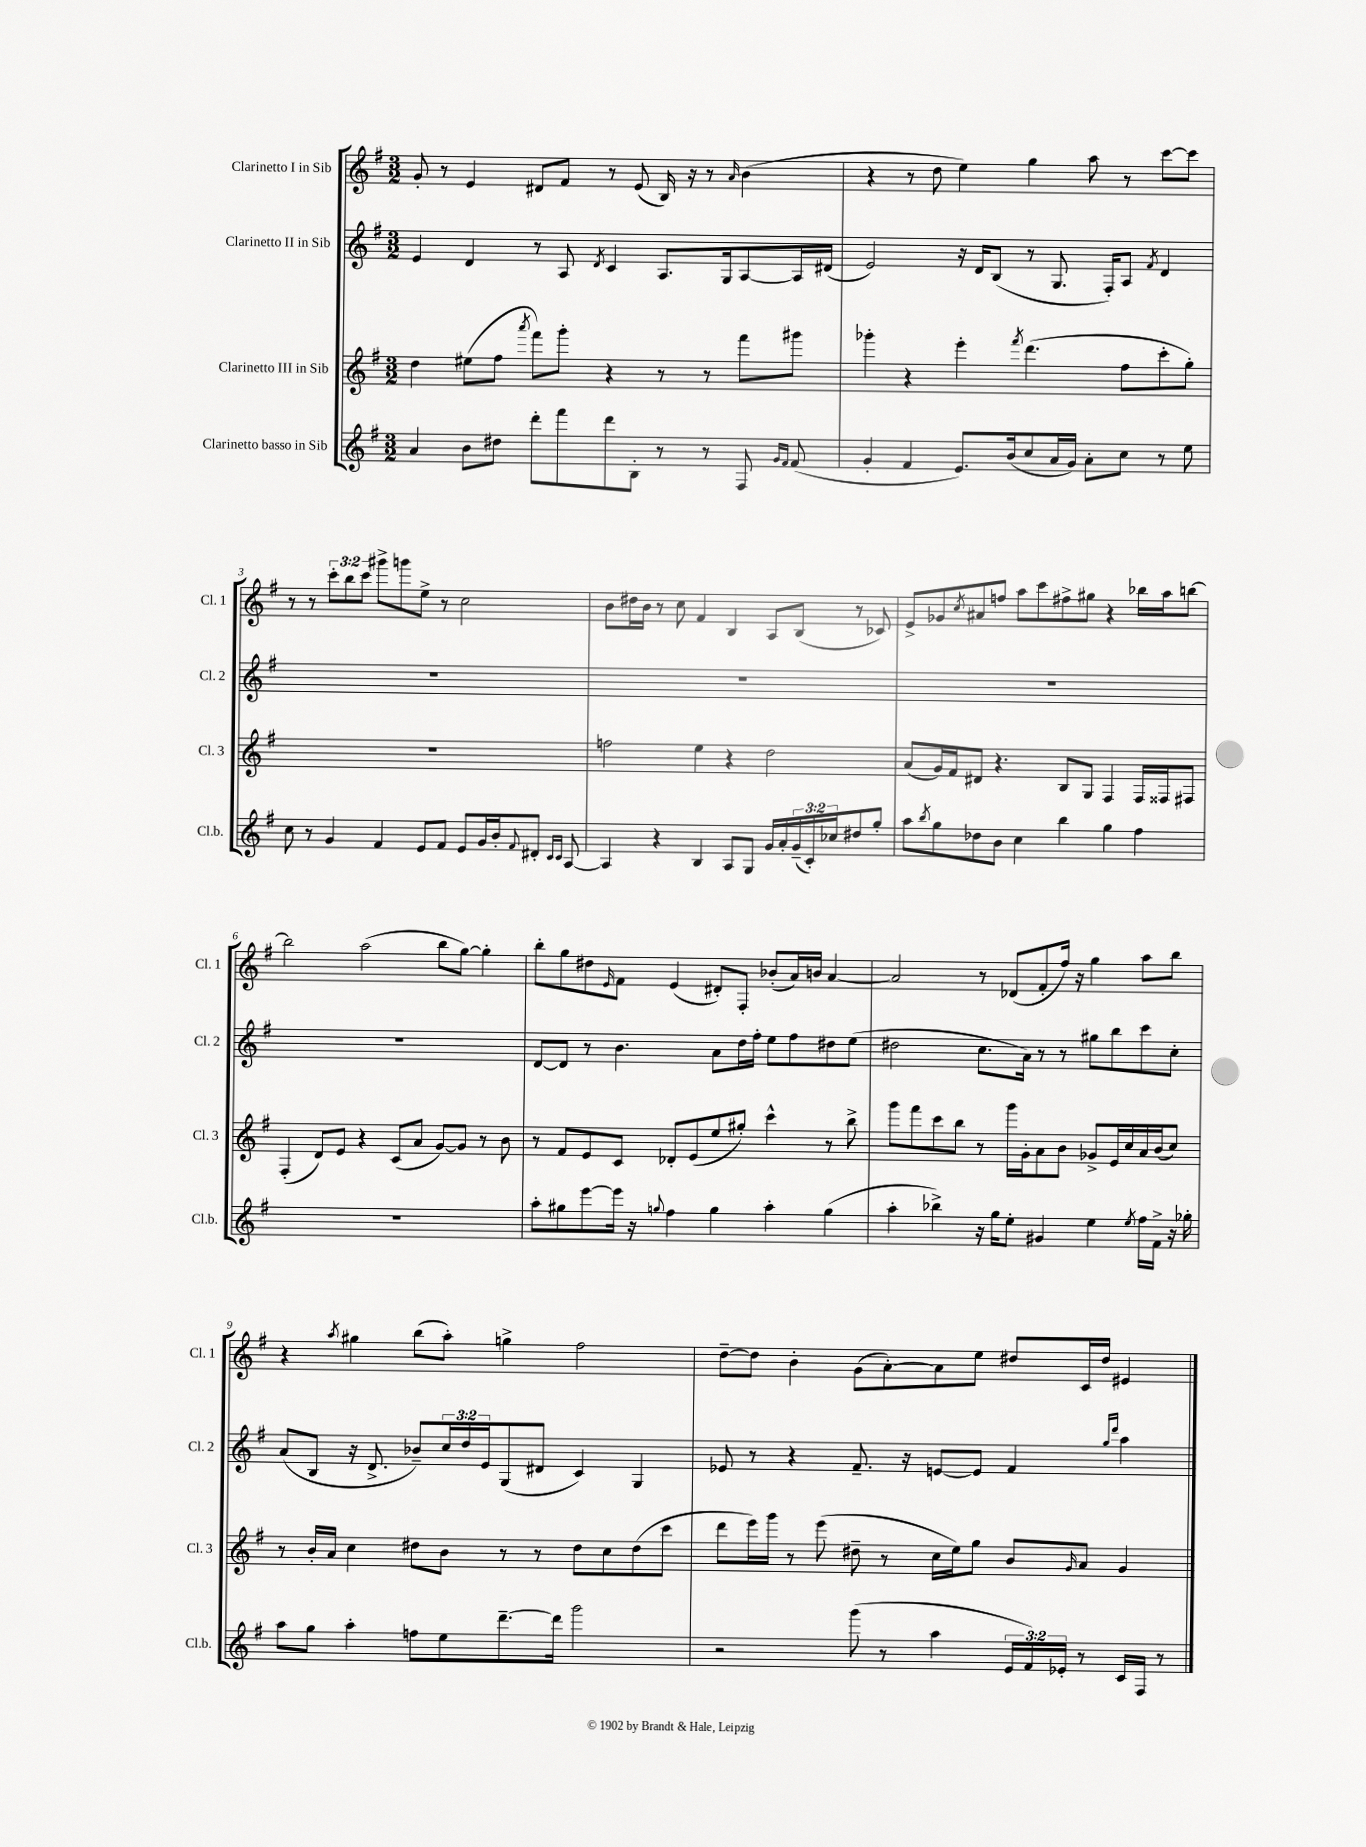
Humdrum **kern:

**kern	**kern	**kern	**kern
*part4	*part3	*part2	*part1
*staff4	*staff3	*staff2	*staff1
*I"Clarinetto basso in Sib	*I"Clarinetto III in Sib	*I"Clarinetto II in Sib	*I"Clarinetto I in Sib
*I'Cl.b.	*I'Cl. 3	*I'Cl. 2	*I'Cl. 1
*clefG2	*clefG2	*clefG2	*clefG2
*k[f#]	*k[f#]	*k[f#]	*k[f#]
*M3/2	*M3/2	*M3/2	*M3/2
=1	=1	=1	=1
4a/	4dd\	4e/	8g'/
.	.	.	8r
8b\L	(8ee#X\L	4d/	4e/
8dd#X\J	8ff#\J	.	.
.	8qaaa/	.	.
8ddd'\L	8fff#\L)	8r	8d#X/L
8fff#\	8ggg'\J	8A/	8f#/J
.	.	8qd/	.
8ddd\	4r	4c/	8r
8B'\J	.	.	(8e/
8r	8r	8.A/L	16B/)
.	.	.	16r
8r	8r	.	8r
.	.	16G/k	.
.	.	.	16qqa/
8F#/	8fff#\L	[8A/	(4b\
16qqg/LL	.	.	.
16qqf#/JJ	.	.	.
(8f#/	8ggg#X\J	16A/L]	.
.	.	(16d#X/JJ	.
=2	=2	=2	=2
4g'/	4ggg-X'\	2e/)	4r
4f#/	4r	.	8r
.	.	.	8dd\
8.e/L)	4eee'\	16r	4ee\)
.	.	16d/KL	.
.	.	(8B/J	.
(16b/k	.	.	.
.	8qfff#/	.	.
8cc/	(4.ddd\	8r	4gg\
16a/L	.	8.G/	.
16g/JJ)	.	.	.
8a'\L	.	.	8aa\
.	.	16F#'/KL)	.
8cc\J	8ff#\L	8A/J	8r
.	.	8qf#/	.
8r	8ccc'\	4d/	[8ccc\L
8ee\	8gg'\J)	.	8ccc\J]
!!LO:LB:g=z
=3	=3	=3	=3
8cc\	1.r	1.r	8r
8r	.	.	8r
4g/	.	.	12ccc'\L
.	.	.	12bb\
.	.	.	12ccc\J
4f#/	.	.	8ggg#X^\L
.	.	.	8gggn\
8e/L	.	.	8ee^\J
8f#/J	.	.	8r
8e/L	.	.	2cc\
16g/L	.	.	.
16b'/J	.	.	.
8qqf#/	.	.	.
8d#X'/J	.	.	.
16qqc/LL	.	.	.
16qqc/JJ	.	.	.
[8A/	.	.	.
=4	=4	=4	=4
4A/]	2ffn\	1.r	8b\L
.	.	.	16dd#X\L
.	.	.	16b\JJ
4r	.	.	8r
.	.	.	8cc\
4B/	4ee\	.	4f#/
8A/L	4r	.	4B/
8G/J	.	.	.
16g/LL	2dd\	.	8A/L
16a'/	.	.	.
(24g~/	.	.	(8B/J
24c'/)	.	.	.
24cc-X/J	.	.	.
8dd#X/	.	.	8r
8gg'/J	.	.	8c-X/)
=5	=5	=5	=5
8aa\L	(8a/L	1.r	8e^/L
8qbb/	.	.	.
8gg\	16g/L)	.	8g-X/
.	16f#/J	.	.
.	.	.	8qcc/
8dd-X\	8d#X/J	.	8a#X/
8b\J	4.r	.	8ffn/J
4cc\	.	.	8aa\L
.	.	.	8ccc\
4bb\	8B/L	.	8ff#X^\
.	8G/J	.	8gg#X\J
4gg\	4F#/	.	4r
4ff#\	16F#/LL	.	16bb-X\LL
.	16F##X/J	.	16aa\J
.	8F#X/J	.	[8bbn\J
!!LO:LB:g=z
=6	=6	=6	=6
1.r	(4F#'/	1.r	2bb\]
.	8d/L)	.	.
.	8e/J	.	.
.	4r	.	(2aa\
.	(8c/L	.	.
.	8a/J	.	.
.	[8g/L)	.	8bb\L
.	8g/J]	.	[8gg\J)
.	8r	.	4gg'\]
.	8b\	.	.
=7	=7	=7	=7
8aa'\L	8r	[8d/L	8bb'\L
8gg#X\	8f#/L	8d/J]	8gg\
[8eee\	8e/	8r	8dd#X\
.	.	.	16qqe/
16eee\Jk]	8c/J	4.b\	8f#\J
16r	.	.	.
8qqggn/	.	.	.
4ff#\	8d-X'/L	.	(4e/
.	(8e/	.	.
4gg\	8ee/	8a\L	8d#X'/L)
.	8gg#X'/J)	16dd\L	8F#'/J
.	.	16ff#'\JJ	.
4aa'\	4ccc^^\	8ee\L	(8b-X'/L
.	.	8ff#\	16a/L)
.	.	.	16bn/JJ
(4gg\	8r	8dd#X\	[4a/
.	8bb^\	(8ee\J	.
=8	=8	=8	=8
4aa'\	8ggg\L	2dd#X\	2a/]
.	8fff#\	.	.
4bb-X^\)	8ccc\	.	.
.	8bb\J	.	.
16r	8r	8.cc\L	8r
16gg\KL	.	.	.
8ee'\J	16ggg\LL	.	(8d-X/L
.	16g'\J	16a\Jk)	.
4g#X/	8a\	8r	8f#'/
.	8b\J	8r	16ff#/Jk)
.	.	.	16r
4ee\	8g-X^/L	8gg#X\L	4gg\
.	16e/L	8bb\	.
.	16cc/	.	.
8qee/	.	.	.
16ff#\LL	16a/	8ccc\	8aa\L
16f#^\JJ	(16b/J	.	.
16r	8cc/J)	8cc'\J	8bb\J
16gg-X'\	.	.	.
!!LO:LB:g=z
=9	=9	=9	=9
8aa\L	8r	(8a/L	4r
8gg\J	16b'/LL	8B/J	.
.	16a/JJ	.	.
.	.	.	8qaa/
4aa'\	4cc\	16r	4gg#X\
.	.	8.d^/	.
8ffn\L	8dd#X\L	8b-X~/L)	(8bb\L
8ee\	8b\J	24cc/L	8aa'\J)
.	.	24dd/	.
.	.	24e/J	.
[8.ddd~\	8r	(8G/	4ggn^\
.	8r	8d#X/J	.
16ddd\Jk]	.	.	.
2ggg\	8dd#\L	4c/)	2ff#\
.	8cc\	.	.
.	(8dd#\	4G/	.
.	8ccc\J	.	.
=10	=10	=10	=10
2r	8ddd\L	8e-X/	[8dd~\L
.	16eee\L)	8r	8dd\J]
.	16ggg\JJ	.	.
.	8r	4r	4b'\
.	(8eee\	.	.
(8ggg\	8dd#X~\	8.f#~/	(8g\L
8r	8r	.	[8a'\)
.	.	16r	.
4aa\	16cc\LL	[8en/L	8a\]
.	16ee\J)	.	.
.	8gg\J	8e/J]	8ee\J
24e/LL	8b/L	4f#/	8dd#X/L
24f#/)	.	.	.
24e-X'/JJ	.	.	.
.	16qqg/	.	.
8r	8a/J	.	16c/L
.	.	.	16dd#/JJ
.	.	16qqgg/LL	.
.	.	16qqddd/JJ	.
16c/LL	4g/	4aa\	4e#X/
16F#/JJ	.	.	.
8r	.	.	.
==	==	==	==
*-	*-	*-	*-
